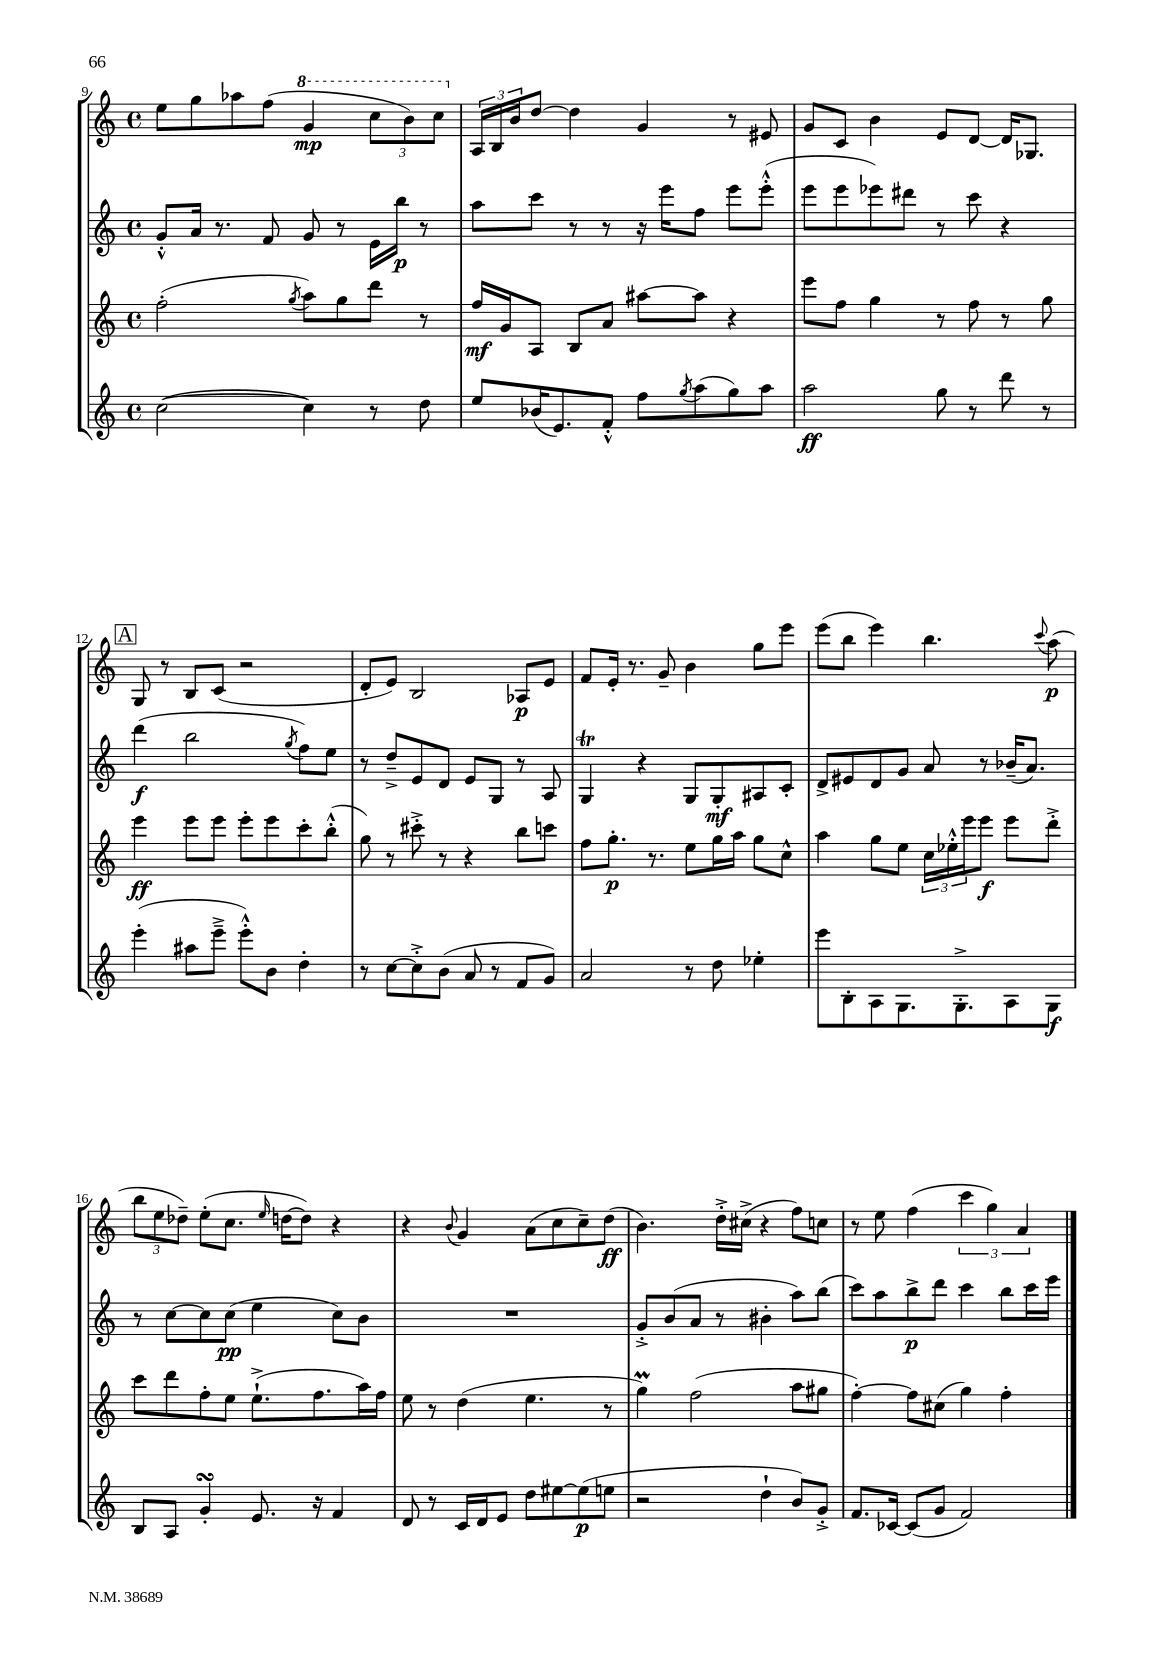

**kern	**dynam	**kern	**dynam	**kern	**dynam	**kern	**dynam
*part4	*part4	*part3	*part3	*part2	*part2	*part1	*part1
*staff4	*staff4	*staff3	*staff3	*staff2	*staff2	*staff1	*staff1
*clefG2	*	*clefG2	*	*clefG2	*	*clefG2	*
*k[]	*	*k[]	*	*k[]	*	*k[]	*
*M4/4	*	*M4/4	*	*M4/4	*	*M4/4	*
*met(c)	*	*met(c)	*	*met(c)	*	*met(c)	*
=9	=9	=9	=9	=9	=9	=9	=9
([2cc\	.	(2ff'\	.	8g'^^/L	.	8ee\L	.
.	.	.	.	16a/Jk	.	8gg\	.
.	.	.	.	8.r	.	.	.
.	.	.	.	.	.	8aa-X\	.
.	.	.	.	8f/	.	(8ff\J	.
.	.	8qgg/	.	.	.	.	.
*	*	*	*	*	*	*8va	*
4cc\])	.	8aa\L)	.	8g/	.	4gg/	mp
.	.	8gg\	.	8r	.	.	.
8r	.	8ddd\J	.	16e\LL	.	12ccc\L	.
.	.	.	.	16bb\JJ	p	.	.
.	.	.	.	.	.	12bb\)	.
8dd\	.	8r	.	8r	.	.	.
.	.	.	.	.	.	12ccc\J	.
=10	=10	=10	=10	=10	=10	=10	=10
*	*	*	*	*	*	*X8va	*
8ee/L	.	16ff/LL	mf	8aa\L	.	24A/LL	.
.	.	.	.	.	.	24B/	.
.	.	16g/J	.	.	.	.	.
.	.	.	.	.	.	24b/J	.
(16b-X/K	.	8A/J	.	8ccc\J	.	[8dd/J	.
8.e/)	.	.	.	.	.	.	.
.	.	8B/L	.	8r	.	4dd\]	.
8f'^^/J	.	8a/J	.	8r	.	.	.
8ff\L	.	[8aa#X\L	.	16r	.	4g/	.
.	.	.	.	16eee\KL	.	.	.
8qgg/	.	.	.	.	.	.	.
(8aa\	.	8aa#\J]	.	8ff\J	.	.	.
8gg\)	.	4r	.	8eee\L	.	8r	.
8aa\J	.	.	.	(8eee'^^\J	.	8e#X/	.
=11	=11	=11	=11	=11	=11	=11	=11
2aa\	ff	8eee\L	.	8eee\L	.	8g/L	.
.	.	8ff\J	.	8eee\	.	8c/J	.
.	.	4gg\	.	8eee-X\)	.	4b\	.
.	.	.	.	8ddd#X\J	.	.	.
8gg\	.	8r	.	8r	.	8e/L	.
8r	.	8ff\	.	8ccc\	.	[8d/J	.
8ddd\	.	8r	.	4r	.	16d/KL]	.
.	.	.	.	.	.	8.G-X/J	.
8r	.	8gg\	.	.	.	.	.
!!LO:LB:g=z
!!LO:REH:place=s1:t=A
=12	=12	=12	=12	=12	=12	=12	=12
(4eee'\	.	4eee\	ff	(4ddd\	f	8G/	.
.	.	.	.	.	.	8r	.
8aa#X\L	.	8eee\L	.	2bb\	.	8B/L	.
8eee~^\J	.	8eee\J	.	.	.	(8c/J	.
8eee'^^\L)	.	8eee'\L	.	.	.	2r	.
8b\J	.	8eee\	.	.	.	.	.
.	.	.	.	8qgg/	.	.	.
4dd'\	.	8ccc'\	.	8ff\L)	.	.	.
.	.	(8bb'^^\J	.	8ee\J	.	.	.
=13	=13	=13	=13	=13	=13	=13	=13
8r	.	8gg\)	.	8r	.	8d'/L	.
[8cc\L	.	8r	.	8dd~^/L	.	8e/J)	.
8cc'^\]	.	8ccc#X'^\	.	8e/	.	2B/	.
(8b\J	.	8r	.	8d/J	.	.	.
8a/	.	4r	.	8e/L	.	.	.
8r	.	.	.	8G/J	.	.	.
8f/L	.	8bb\L	.	8r	.	8A-X/L	p
8g/J)	.	8cccn\J	.	8A/	.	8e/J	.
=14	=14	=14	=14	=14	=14	=14	=14
2a/	.	8ff\L	.	4GT/	.	8f/L	.
.	.	8.gg'\J	p	.	.	16e'/Jk	.
.	.	.	.	.	.	8.r	.
.	.	.	.	4r	.	.	.
.	.	8.r	.	.	.	.	.
.	.	.	.	.	.	8g~/	.
8r	.	8ee\L	.	8G/L	.	4b\	.
8dd\	.	16gg\L	.	8G'/	mf	.	.
.	.	16aa\JJ	.	.	.	.	.
4ee-X'\	.	8gg\L	.	8A#X/	.	8gg\L	.
.	.	8cc^^\J	.	8c'/J	.	8eee\J	.
=15	=15	=15	=15	=15	=15	=15	=15
8eee\L	.	4aa\	.	8d^/L	.	(8eee\L	.
8B'\	.	.	.	8e#X/	.	8bb\J	.
8A\	.	8gg\L	.	8d/	.	4eee\)	.
8.G\	.	8ee\J	.	8g/J	.	.	.
.	.	24cc\LL	.	8a/	.	4.bb\	.
.	.	24ee-X'^^\	.	.	.	.	.
8.G'^\	.	.	.	.	.	.	.
.	.	24eee\J	.	.	.	.	.
.	.	8eee\J	f	8r	.	.	.
8A\	.	8eee\L	.	(16b-X~/KL	.	.	.
.	.	.	.	8.a/J)	.	.	.
.	.	.	.	.	.	8qqccc/	.
8G\J	f	8ddd'^\J	.	.	.	(8aa\	p
!!LO:LB:g=z
=16	=16	=16	=16	=16	=16	=16	=16
8B/L	.	8ccc\L	.	8r	.	12bb\L	.
.	.	.	.	.	.	12ee\	.
8A/J	.	8ddd\	.	[8cc\L	.	.	.
.	.	.	.	.	.	12dd-X~\J)	.
4gsSSS'/	.	8ff'\	.	8cc\]	.	(8ee'\L	.
.	.	8ee\J	.	(8cc\J	pp	8.cc\J	.
8.e/	.	(8.ee`^\L	.	4ee\	.	.	.
.	.	.	.	.	.	16qqee/	.
.	.	.	.	.	.	[16ddn\KL	.
.	.	.	.	.	.	8dd\J])	.
16r	.	8.ff\	.	.	.	.	.
4f/	.	.	.	8cc\L)	.	4r	.
.	.	16aa\L)	.	8b\J	.	.	.
.	.	16ff\JJ	.	.	.	.	.
=17	=17	=17	=17	=17	=17	=17	=17
8d/	.	8ee\	.	1r	.	4r	.
8r	.	8r	.	.	.	.	.
.	.	.	.	.	.	8qqb/	.
16c/LL	.	(4dd\	.	.	.	4g/	.
16d/J	.	.	.	.	.	.	.
8e/J	.	.	.	.	.	.	.
8dd\L	.	4.ee\	.	.	.	(8a\L	.
[8ee#X\	.	.	.	.	.	8cc\	.
(8ee#\]	p	.	.	.	.	8cc~\)	.
8een\J	.	8r	.	.	.	(8dd\J	ff
=18	=18	=18	=18	=18	=18	=18	=18
2r	.	4ggM\)	.	8g'^/L	.	4.b\)	.
.	.	.	.	(8b/	.	.	.
.	.	(2ff\	.	8a/J	.	.	.
.	.	.	.	8r	.	16dd'^\LL	.
.	.	.	.	.	.	(16cc#X^\JJ	.
4dd`\	.	.	.	4b#X'\	.	4r	.
8b/L)	.	8aa\L	.	8aa\L)	.	8ff\L)	.
8g'^/J	.	8gg#X\J	.	(8bb\J	.	8ccn\J	.
=19	=19	=19	=19	=19	=19	=19	=19
8.f/L	.	[4ff'\)	.	8ccc\L)	.	8r	.
.	.	.	.	8aa\	.	8ee\	.
[16c-X/Jk	.	.	.	.	.	.	.
(8c-/L]	.	8ff\L]	.	8bb^\	p	(4ff\	.
8g/J	.	(8cc#X\J	.	8ddd\J	.	.	.
2f/)	.	4gg\)	.	4ccc\	.	6ccc\	.
.	.	.	.	.	.	6gg\)	.
.	.	4ff'\	.	8bb\L	.	.	.
.	.	.	.	.	.	6a/	.
.	.	.	.	16ccc\L	.	.	.
.	.	.	.	16eee\JJ	.	.	.
==	==	==	==	==	==	==	==
*-	*-	*-	*-	*-	*-	*-	*-
